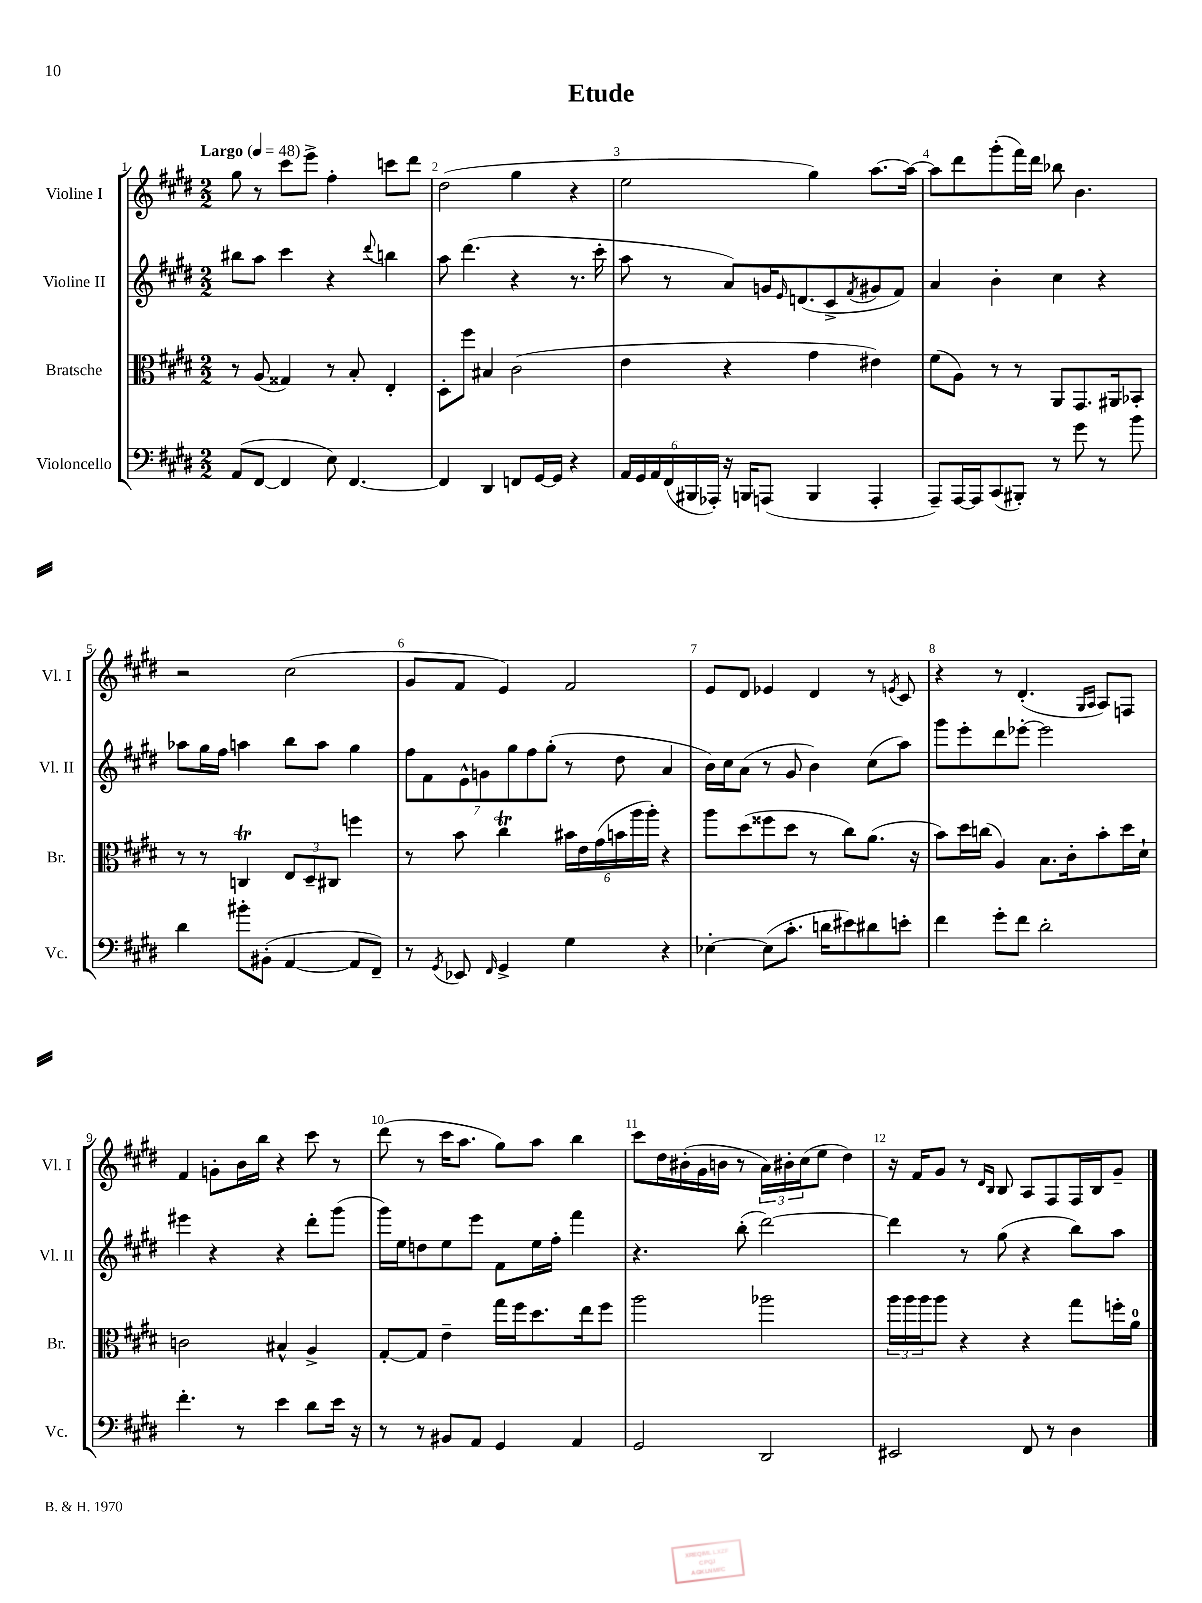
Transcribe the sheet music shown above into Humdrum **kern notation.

**kern	**kern	**kern	**kern
*staff4	*staff3	*staff2	*staff1
*clefF4	*clefC3	*clefG2	*clefG2
*k[f#c#g#d#]	*k[f#c#g#d#]	*k[f#c#g#d#]	*k[f#c#g#d#]
*M2/2	*M2/2	*M2/2	*M2/2
*MM48	*MM48	*MM48	*MM48
(8AA/L	8r	8bb#\L	8gg#\
[8FF#/J	(8A/	8aa\J	8r
4FF#/]	4G##/)	4ccc#\	8ccc#\L
.	.	.	8eee^\J
8E\)	8r	4r	4ff#'\
[4.FF#/	8B'/	.	.
.	.	8qqddd#/	.
.	4E'/	4bb\	8ccc\L
.	.	.	8ddd#\J
=	=	=	=
4FF#/]	8D#'\L	8aa\	(2dd#\
.	8ff#\J	(4.ddd#\	.
4DD#/	4B#/	.	.
8FF/L	(2c#\	4r	4gg#\
[16GG#/L	.	.	.
16GG#/]JJ	.	.	.
4r	.	8.r	4r
.	.	16ccc#'\	.
=	=	=	=
24AA/LL	4e\	8aa\	2ee\
24GG#/	.	.	.
24AA/	.	.	.
(24FF#/	.	8r	.
24BBB#/	.	.	.
24AAA-'/JJ)	.	.	.
16r	4r	8a/L)	.
16BBB/LK	.	.	.
(8AAA/J	.	16g/K	.
.	.	16qqe/	.
.	.	(8.d/	.
4BBB/	4g#\	.	4gg#\)
.	.	8c#^/	.
.	.	8qf#/	.
4AAA'/	4e#\)	8g#/	[8.aa\L
.	.	8f#/J)	.
.	.	.	16aa\_Jk
=	=	=	=
8AAA~/L)	(8f#\L	4a/	8aa\]L
[16AAA/L	8A\J)	.	8ddd#\
16AAA/]J	.	.	.
(8CC#/	8r	4b'\	(8ggg#'\
8BBB#'/J)	8r	.	16fff#\L)
.	.	.	16ddd#\JJ
8r	8AA/L	4cc#\	8bb-\
8g#\	8.GG#/	.	4.b\
8r	.	4r	.
.	16AA#/k	.	.
8b\	8BB-'/J	.	.
=	=	=	=
4d#\	8r	8aa-\L	2r
.	8r	16gg#\L	.
.	.	16ff#\JJ	.
8b#'\L	4C/	4aa\	.
(8BB#'\J	.	.	.
[4AA/	12E/L	8bb\L	(2cc#\
.	12D#~/	.	.
.	.	8aa\J	.
.	12C#/J	.	.
8AA/]L	4ff\	4gg#\	.
8FF#~/J)	.	.	.
=	=	=	=
8r	8r	14ff#\L	8g#/L
.	.	14f#\	.
8qGG#/	.	.	.
8EE-/	8b\	.	8f#/J
.	.	14e^^\	.
.	.	14g\	.
16qqFF#/	.	.	.
4GG#^/	4cc#\	.	4e/)
.	.	14gg#\	.
.	.	14ff#\	.
.	.	(14gg#'\J	.
4G#\	24b#\LL	8r	2f#/
.	24e\	.	.
.	(24g#\	.	.
.	24b\	8dd#\	.
.	24aa\	.	.
.	24aa'\JJ)	.	.
4r	4r	4a/	.
=	=	=	=
[4E-'\	8aa\L	16b\LL)	8e/L
.	.	16cc#\J	.
.	(8dd#\	(8a\J	8d#/J
(8E-\]L	8ff##\	8r	4e-/
8.c#'\J	8dd#\J	8g#/	.
.	8r	4b\)	4d#/
16d\LK	.	.	.
8e#\)	8cc#\L)	.	.
8d#\	(8.a\J	(8cc#\L	8r
.	.	.	8qe/
8e'\J	.	8aa\J)	8c#/
.	16r	.	.
=	=	=	=
4f#\	8b\L)	8ggg#\L	4r
.	16dd#\L	8eee'\	.
.	(16cc\JJ	.	.
8g#'\L	4A/)	8ddd#\	8r
8f#\J	.	[8eee-'\J	(4.d#'/
2d#'\	8.B\L	2eee-\]	.
.	16c#'\k	.	.
.	.	.	16qqG#/LL
.	.	.	16qqA/JJ
.	8b'\	.	8A/L)
.	16dd#\L	.	8F/J
.	16d#`\JJ	.	.
=	=	=	=
4.f#'\	2c\	4eee#\	4f#/
.	.	4r	8g'\L
8r	.	.	16b\L
.	.	.	16bb\JJ
4e\	4B#^^/	4r	4r
8d#\L	4A^/	8ddd#'\L	8ccc#\
16e\Jk	.	(8ggg#\J	8r
16r	.	.	.
=	=	=	=
8r	[8G#'/L	16ggg#\LL)	(8ddd#\
.	.	16ee\J	.
8r	8G#/]J	8dd\	8r
8BB#/L	4e~\	8ee\	16ccc#\LK
.	.	.	8.aa\J
8AA/J	.	8eee\J	.
4GG#/	16gg#\LL	8f#\L	8gg#\L)
.	16ff#\J	.	.
.	8.dd#\	16ee\L	8aa\J
.	.	16ff#'\JJ	.
4AA/	.	4fff#\	4bb\
.	16ee\k	.	.
.	8ff#\J	.	.
=	=	=	=
2GG#/	2aa\	4.r	8ccc#\L
.	.	.	16dd#\L
.	.	.	(16b#'\
.	.	.	16g#\
.	.	.	16b\JJ
.	.	(8bb'\	8r
2DD#/	2aa-\	[2ddd#\)	24a\LL)
.	.	.	24b#'\
.	.	.	(24cc#\J
.	.	.	8ee\J
.	.	.	4dd#\)
=	=	=	=
2EE#/	24aa\LL	4ddd#\]	16r
.	24aa\	.	.
.	.	.	16f#/LK
.	24aa\J	.	.
.	8aa\J	.	8g#/J
.	4r	8r	8r
.	.	.	16qqd#/LL
.	.	.	16qqB/JJ
.	.	(8gg#\	8B/
8FF#/	4r	4r	8A/L
8r	.	.	8F#/
4D#\	8gg#\L	8bb\L)	16F#/L
.	.	.	16B/J
.	16ff'\L	8aa\J	8g#~/J
.	16a\JJ	.	.
==	==	==	==
*-	*-	*-	*-
